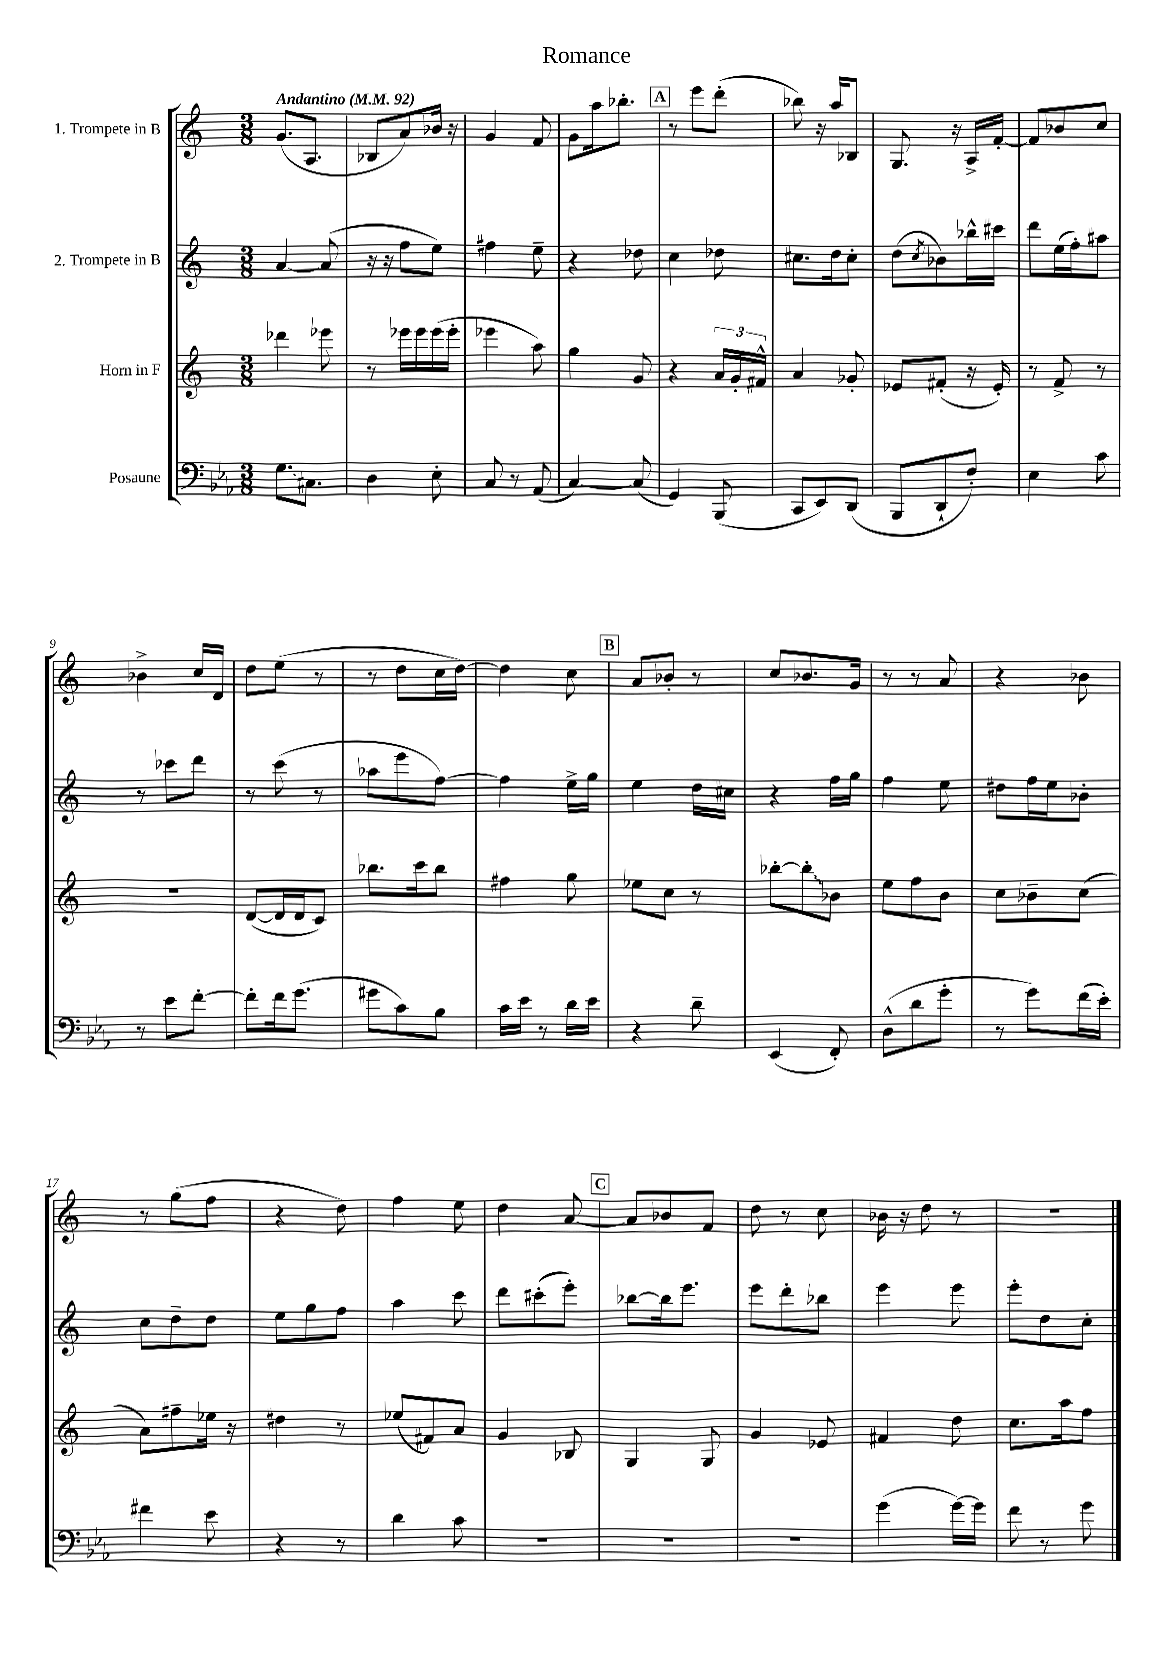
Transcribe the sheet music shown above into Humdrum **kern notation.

**kern	**kern	**kern	**kern
*staff4	*staff3	*staff2	*staff1
*clefF4	*clefG2	*clefG2	*clefG2
*k[b-e-a-]	*k[]	*k[]	*k[]
*M3/8	*M3/8	*M3/8	*M3/8
*MM92	*MM92	*MM92	*MM92
8.G	4ddd-	[4a	(8.g
8.C#	.	.	8.A
.	8eee-	(8a]	.
=	=	=	=
4D	8r	16r	8B-
.	.	16r	.
.	16eee-	8ff	8a)
.	16eee-	.	.
8E-'	(16eee-	8ee)	16b-
.	16eee-'	.	16r
=	=	=	=
8C	4eee-	4ff#	4g
8r	.	.	.
(8AA-	8aa)	8ee~	8f
=	=	=	=
[4C)	4gg	4r	8g
.	.	.	16aa
.	.	.	8.bb-'
(8C]	8g	8dd-	.
=	=	=	=
4GG)	4r	4cc	8r
.	.	.	8eee
(8BBB-	24a	8dd-	(8ddd'
.	24g'	.	.
.	24f#^^	.	.
=	=	=	=
8CC	4a	8.cc#	8bb-)
8EE-)	.	.	16r
.	.	16dd	16aa
(8DD	8g-'	8cc#'	8B-
=	=	=	=
8BBB-	8e-	(8dd	8.G
.	.	8qcc	.
8DD`	(8f#'	8b-)	.
.	.	.	16r
8F')	16r	16bb-^^	16A^
.	16e-')	16ccc#	[16f'
=	=	=	=
4E-	8r	8ddd	8f]
.	8f^	(16ee	8b-
.	.	16ff')	.
8c	8r	8aa#	8cc
=	=	=	=
8r	4.r	8r	4b-^
8e-	.	8ccc-	.
[8f'	.	8ddd	16cc
.	.	.	16d
=	=	=	=
8f']	([8d	8r	8dd
16f	16d]	(8ccc	(8ee
(8.g	16d	.	.
.	8c)	8r	8r
=	=	=	=
8g#	8.bb-	8aa-	8r
8c)	.	8eee	8dd
.	16ccc	.	.
8B-	8bb-	[8ff)	16cc
.	.	.	[16dd)
=	=	=	=
16c	4ff#	4ff]	4dd]
16e-	.	.	.
8r	.	.	.
16d	8gg	16ee^	8cc
16e-	.	16gg	.
=	=	=	=
4r	8ee-	4ee	8a
.	8cc	.	8b-'
8d~	8r	16dd	8r
.	.	16cc#	.
=	=	=	=
(4EE-	[8bb-'	4r	8cc
.	8bb-']	.	8.b-
8FF')	8b-	16ff	.
.	.	16gg	16g
=	=	=	=
(8D^^	8ee	4ff	8r
8d	8ff	.	8r
8g'	8b	8ee	8a
=	=	=	=
8r	8cc	8dd#	4r
8g)	8b-~	16ff	.
.	.	16ee	.
(16f	(8cc	8b-'	8b-
16e-')	.	.	.
=	=	=	=
4f#	8a)	8cc	8r
.	8ff#~	8dd~	(8gg
8e-	16ee-	8dd	8ff
.	16r	.	.
=	=	=	=
4r	4dd#	8ee	4r
.	.	8gg	.
8r	8r	8ff	8dd)
=	=	=	=
4d	(8ee-	4aa	4ff
.	8f#)	.	.
8c	8a	8ccc	8ee
=	=	=	=
4.r	4g	8ddd	4dd
.	.	(8ccc#'	.
.	8B-	8eee')	[8a
=	=	=	=
4.r	4G	[8bb-	8a]
.	.	16bb-]	8b-
.	.	8.eee	.
.	8G	.	8f
=	=	=	=
4.r	4g	8eee	8dd
.	.	8ddd'	8r
.	8e-	8bb-	8cc
=	=	=	=
(4g	4f#	4eee	16b-
.	.	.	16r
.	.	.	8dd
[16g)	8dd	8eee	8r
16g]	.	.	.
=	=	=	=
8f	8.cc	8eee'	4.r
8r	.	8dd	.
.	16aa	.	.
8g	8ff	8cc'	.
==	==	==	==
*-	*-	*-	*-
